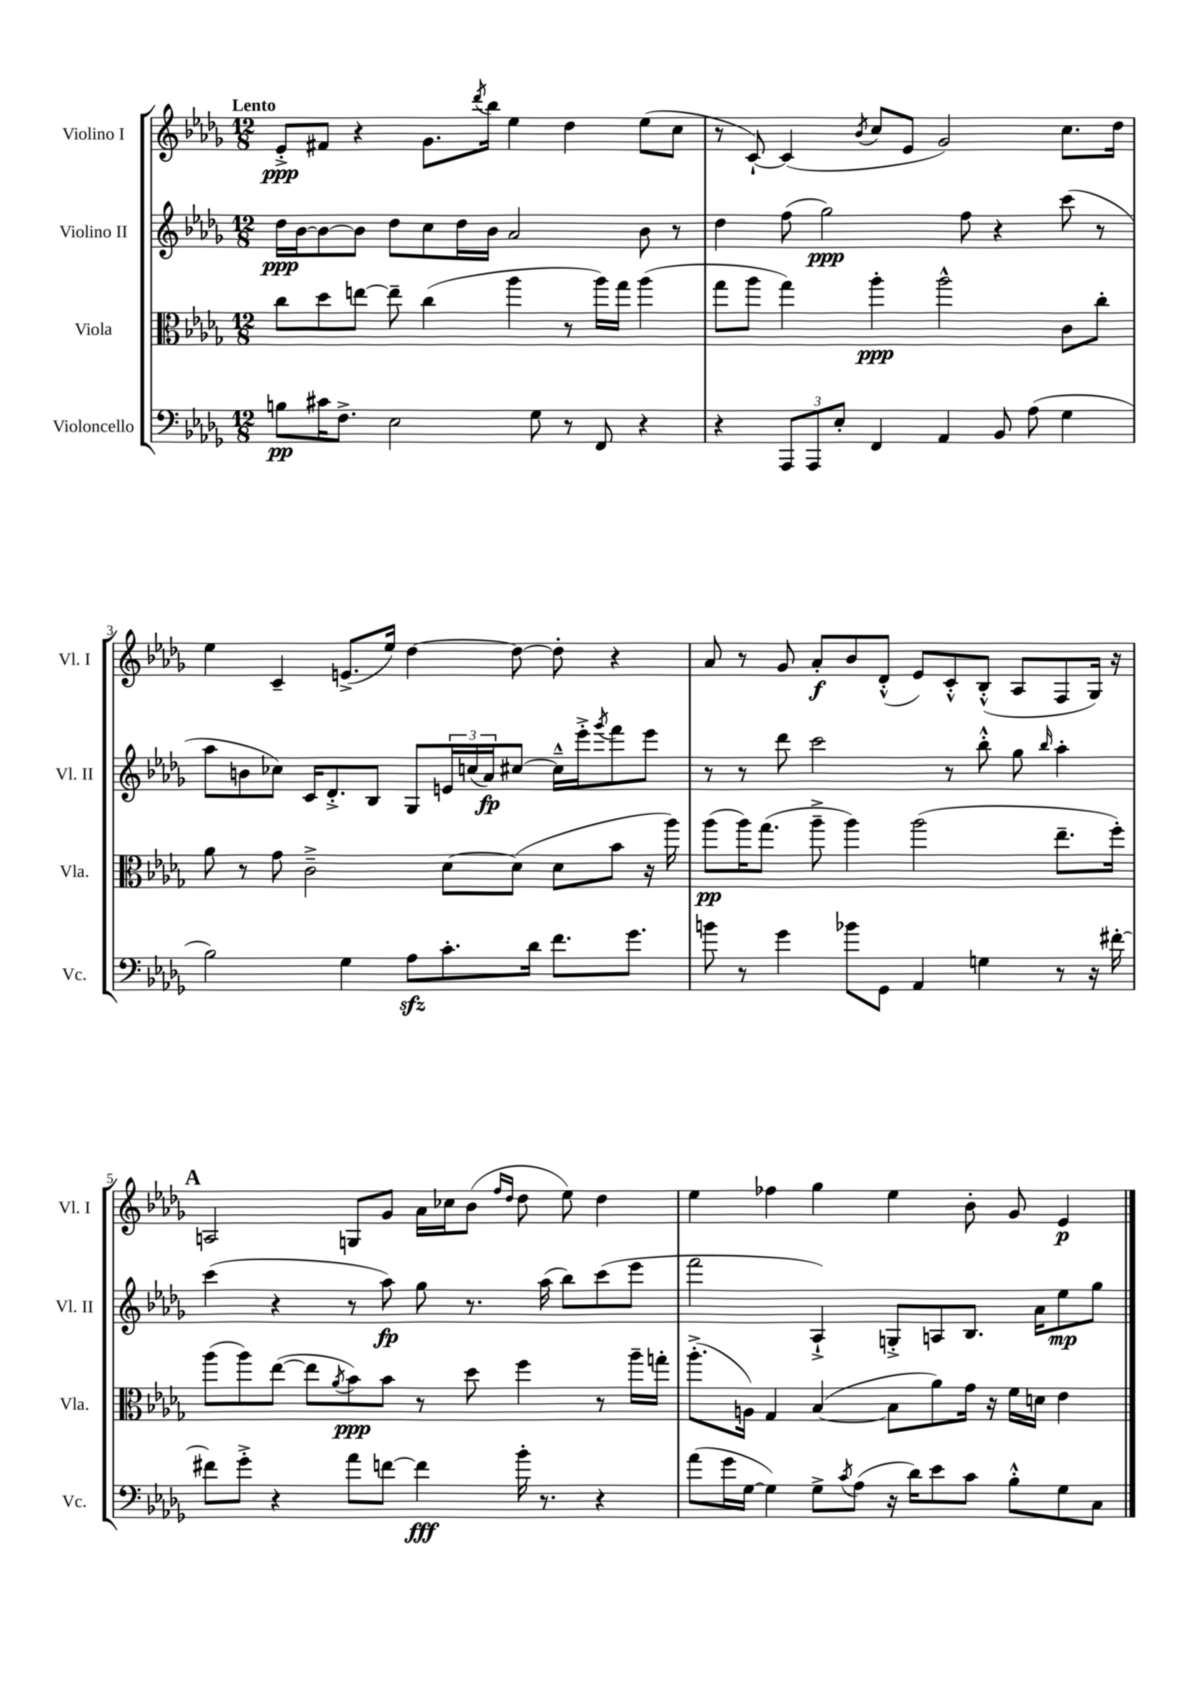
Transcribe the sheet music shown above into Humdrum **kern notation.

**kern	**kern	**kern	**kern
*staff4	*staff3	*staff2	*staff1
*clefF4	*clefC3	*clefG2	*clefG2
*k[b-e-a-d-g-]	*k[b-e-a-d-g-]	*k[b-e-a-d-g-]	*k[b-e-a-d-g-]
*M12/8	*M12/8	*M12/8	*M12/8
8B	8cc	16dd-	8e-'^
.	.	[16b-	.
16c#	8dd-	8b-_	8f#
8.F^	.	.	.
.	[8ee	8b-]	4r
2E-	8ee~]	8dd-	.
.	(4cc	8cc	8.g-
.	.	16dd-	.
.	.	.	8qddd-
.	.	16b-	16bb-
.	4aa-	2a-	4ee-
8G-	.	.	.
8r	8r	.	4dd-
8FF	16aa-)	.	.
.	16gg-	.	.
4r	(4aa-	8b-	(8ee-
.	.	8r	8cc
=	=	=	=
4r	8gg-	4dd-	8r
.	8aa-	.	[8c`)
12AAA-	4gg-)	(8ff	(4c]
12AAA-	.	.	.
.	.	2gg-)	.
12E-'	.	.	.
.	.	.	8qb-
4FF	4aa-'	.	8cc
.	.	.	8e-
4AA-	2aa-^^	.	2g-)
.	.	8ff	.
8BB-	.	4r	.
(8A-	.	.	.
4G-	8c	(8ccc	8.cc
.	8cc'	8r	.
.	.	.	16dd-
=	=	=	=
2B-)	8a-	8aa-	4ee-
.	8r	8b	.
.	8g-	8cc-)	4c~
.	2c~^	16c	.
.	.	8.d-'^	.
4G-	.	.	(8.e^
.	.	8B-	.
.	.	.	16ee-)
8A-	.	8G-	[4dd-
8.c'	[8d-	24e	.
.	.	(24cc	.
.	.	24a-)	.
.	(8d-]	[8cc#	8dd-_
16d-	.	.	.
8.f	8d-	16cc#~^^]	8dd-']
.	.	16eee-'^	.
.	.	8qggg-	.
.	8b-	8fff	4r
8.g-	.	.	.
.	16r	8eee-	.
.	16aa-)	.	.
=	=	=	=
8b	(8aa-	8r	8a-
8r	16aa-)	8r	8r
.	(8.gg-	.	.
4g-	.	8ddd-	8g-
.	8aa-~^	2ccc	8a-'
8b-	4aa-)	.	8b-
8GG-	.	.	(8d-'^^
4AA-	(2aa-	.	8e-)
.	.	8r	8c'^^
4G	.	8bb-'^^	(8B-'^^
.	.	8gg-	8A-
.	.	16qqbb-	.
8r	8.ee-~	4aa-'	8F
16r	.	.	16G-)
[16f#'	16ff')	.	16r
=	=	=	=
8f#]	(8aa-	(4ccc	2A
8g-'^	8aa-)	.	.
4r	([8ee-	4r	.
.	8ee-]	.	.
.	8qa-	.	.
8a-	8b-)	8r	8G
[8f	8b-	8aa-)	8g-
4f]	8r	8gg-	16a-
.	.	.	16cc-
.	8dd-	8.r	(8b-
.	.	.	16qqff
.	.	.	16qqdd-
16b-'	4ff	.	8dd-
8.r	.	(16aa-	.
.	.	8bb-)	8ee-)
4r	8r	(8ccc	4dd-
.	16aa-~	8eee-	.
.	16gg'	.	.
=	=	=	=
(8a-	(8.aa-'^	2fff	4ee-
16g-	.	.	.
[16G-	16A)	.	.
4G-])	4G-	.	4ff-
8G-^	([4B-	4A-`^)	4gg-
8qc	.	.	.
(8A-	.	.	.
16r	8B-]	8G'^	4ee-
16d-)	.	.	.
8e-	8a-)	8A	.
8c	16g-	8.B-	8b-'
.	16r	.	.
8B-'^^	16f	.	8g-
.	16d	16a-	.
8G-	4e-	8ee-	4e-
8C	.	8gg-	.
==	==	==	==
*-	*-	*-	*-
